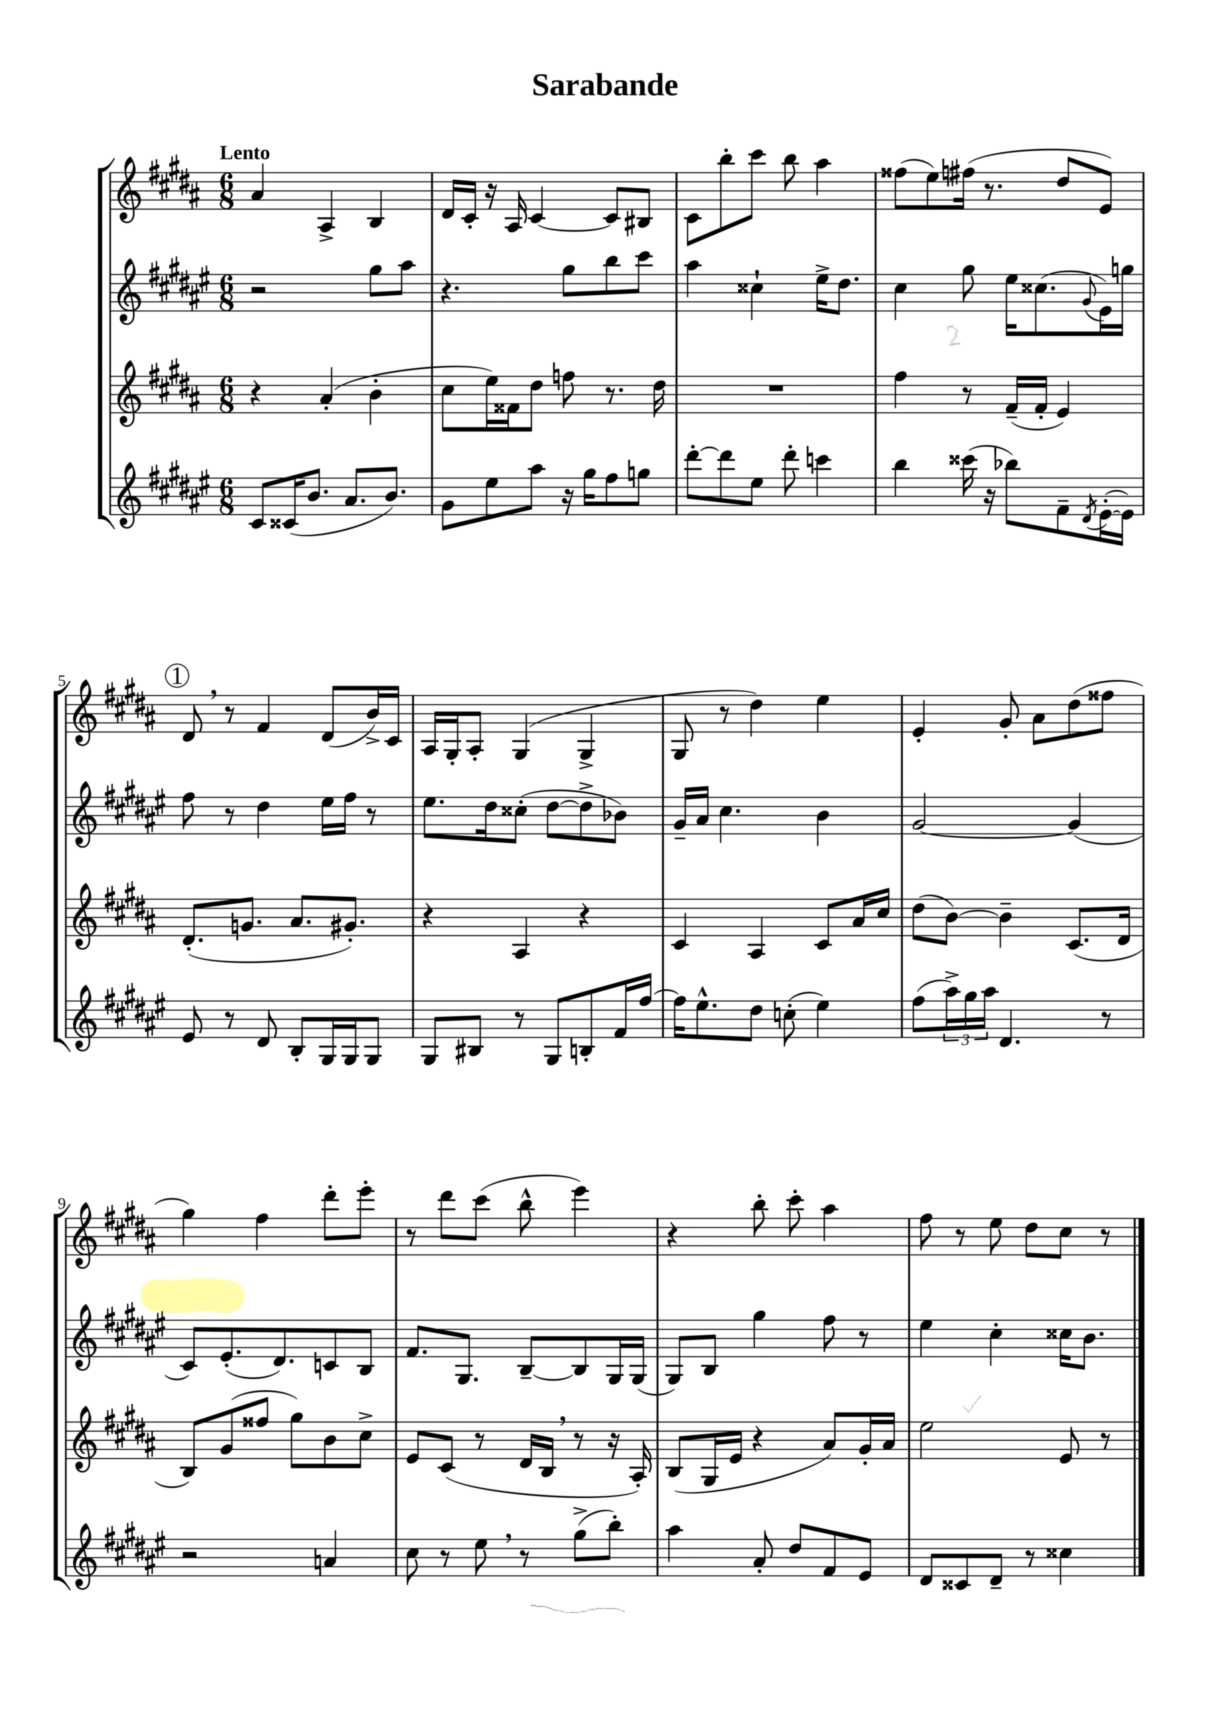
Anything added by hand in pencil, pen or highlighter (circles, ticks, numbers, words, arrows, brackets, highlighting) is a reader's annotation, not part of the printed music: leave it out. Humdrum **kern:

**kern	**kern	**kern	**kern
*staff4	*staff3	*staff2	*staff1
*clefG2	*clefG2	*clefG2	*clefG2
*k[f#c#g#d#a#e#]	*k[f#c#g#d#a#]	*k[f#c#g#d#a#e#]	*k[f#c#g#d#a#]
*M6/8	*M6/8	*M6/8	*M6/8
8c#/L	4r	2r	4a#/
(16c##/K	.	.	.
8.b/J	.	.	.
.	(4a#'/	.	4A#^/
8.a#/L	.	.	.
.	4b'\	8gg#\L	4B/
8.b/J)	.	.	.
.	.	8aa#\J	.
=	=	=	=
8g#\L	8cc#\L	4.r	16d#/LL
.	.	.	16c#'/JJ
8ee#\	16ee\L)	.	16r
.	16f##\J	.	16A#/
8aa#\J	8dd#\J	.	[4c#/
16r	8ff\	8gg#\L	.
16gg#\LK	.	.	.
8ff#\	8.r	8bb\	8c#/]L
8gg\J	.	8ccc#\J	8B#/J
.	16dd#\	.	.
=	=	=	=
[8ddd#'\L	2.r	4aa#\	8c#\L
8ddd#\]	.	.	8bb'\
8ee#\J	.	4cc##`\	8ccc#\J
8ddd#'\	.	.	8bb\
4ccc\	.	16ee#^\LK	4aa#\
.	.	8.dd#\J	.
=	=	=	=
4bb\	4ff#\	4cc#\	(8ff##\L
.	.	.	8ee\)
(16ccc##\	8r	8gg#\	(16ff#\Jk
16r	.	.	8.r
8bb-\L)	(16f#~/LL	16ee#\LK	.
.	16f#'/JJ	(8.cc##\	.
8f#~\	4e/)	.	8dd#/L
8qd#/	.	8qqg#/	.
([16e#'\L	.	16e#\L)	8e/J)
16e#\]JJ)	.	16gg\JJ	.
=	=	=	=
8e#/	(8.d#'/L	8ff#\	8d#/
8r	.	8r	8r
.	8.g/J	.	.
8d#/	.	4dd#\	4f#/
8B'/L	8.a#/L	.	.
16G#/L	.	16ee#\LL	(8d#/L
16G#/J	8.g#'/J)	16ff#\JJ	.
8G#/J	.	8r	16b^/L)
.	.	.	16c#/JJ
=	=	=	=
8G#/L	4r	8.ee#\L	16A#/LL
.	.	.	16G#'/J
8B#/J	.	.	8A#'/J
.	.	16dd#\k	.
8r	4A#/	(8cc##'\J	(4G#/
8G#/L	.	[8dd#\L	.
8B'/	4r	8dd#^\]	4G#^/
16f#/L	.	8b-\J)	.
[16ff#/JJ	.	.	.
=	=	=	=
16ff#\]LK	4c#/	16g#~/LL	8G#/
8.ee#^^\	.	16a#/JJ	.
.	.	4.cc#\	8r
8dd#\J	4A#/	.	4dd#\)
(8cc'\	.	.	.
4ee#\)	8c#/L	4b\	4ee\
.	16a#/L	.	.
.	16cc#/JJ	.	.
=	=	=	=
(8ff#\L	(8dd#\L	[2g#/	4e'/
24aa#^\L)	[8b\J)	.	.
24gg#\	.	.	.
24aa#\JJ	.	.	.
4.d#/	4b~\]	.	8g#'/
.	.	.	8a#\L
.	(8.c#/L	(4g#/]	(8dd#\
8r	.	.	8ff##\J
.	16d#/Jk	.	.
=	=	=	=
2r	8B/L)	8c#/L)	4gg#\)
.	(8g#/	(8.e#'/	.
.	8ff##/J	.	4ff#\
.	.	8.d#/)	.
.	8gg#\L)	.	.
4a/	8b\	8c/	8ddd#'\L
.	8cc#^\J	8B/J	8eee'\J
=	=	=	=
8cc#\	8e/L	8.f#/L	8r
8r	(8c#/J	.	8ddd#\L
.	.	8.G#/J	.
8ee#\	8r	.	(8ccc#\J
8r	16d#/LL	[8B~/L	8bb^^\
.	16B/JJ	.	.
(8gg#^\L	8r	8B/]	4eee\)
8bb'\J)	16r	16G#/L	.
.	16A#'/)	(16G#/JJ	.
=	=	=	=
4aa#\	(8B/L	8G#/L)	4r
.	16G#/L	8B/J	.
.	16e/JJ	.	.
8a#'/	4r	4gg#\	8bb'\
8dd#/L	.	.	8ccc#'\
8f#/	8a#/L)	8ff#\	4aa#\
8e#/J	16g#'/L	8r	.
.	16a#/JJ	.	.
=	=	=	=
8d#/L	2ee\	4ee#\	8ff#\
8c##/	.	.	8r
8d#~/J	.	4cc#'\	8ee\
8r	.	.	8dd#\L
4cc##\	8e/	16cc##\LK	8cc#\J
.	.	8.b\J	.
.	8r	.	8r
==	==	==	==
*-	*-	*-	*-
